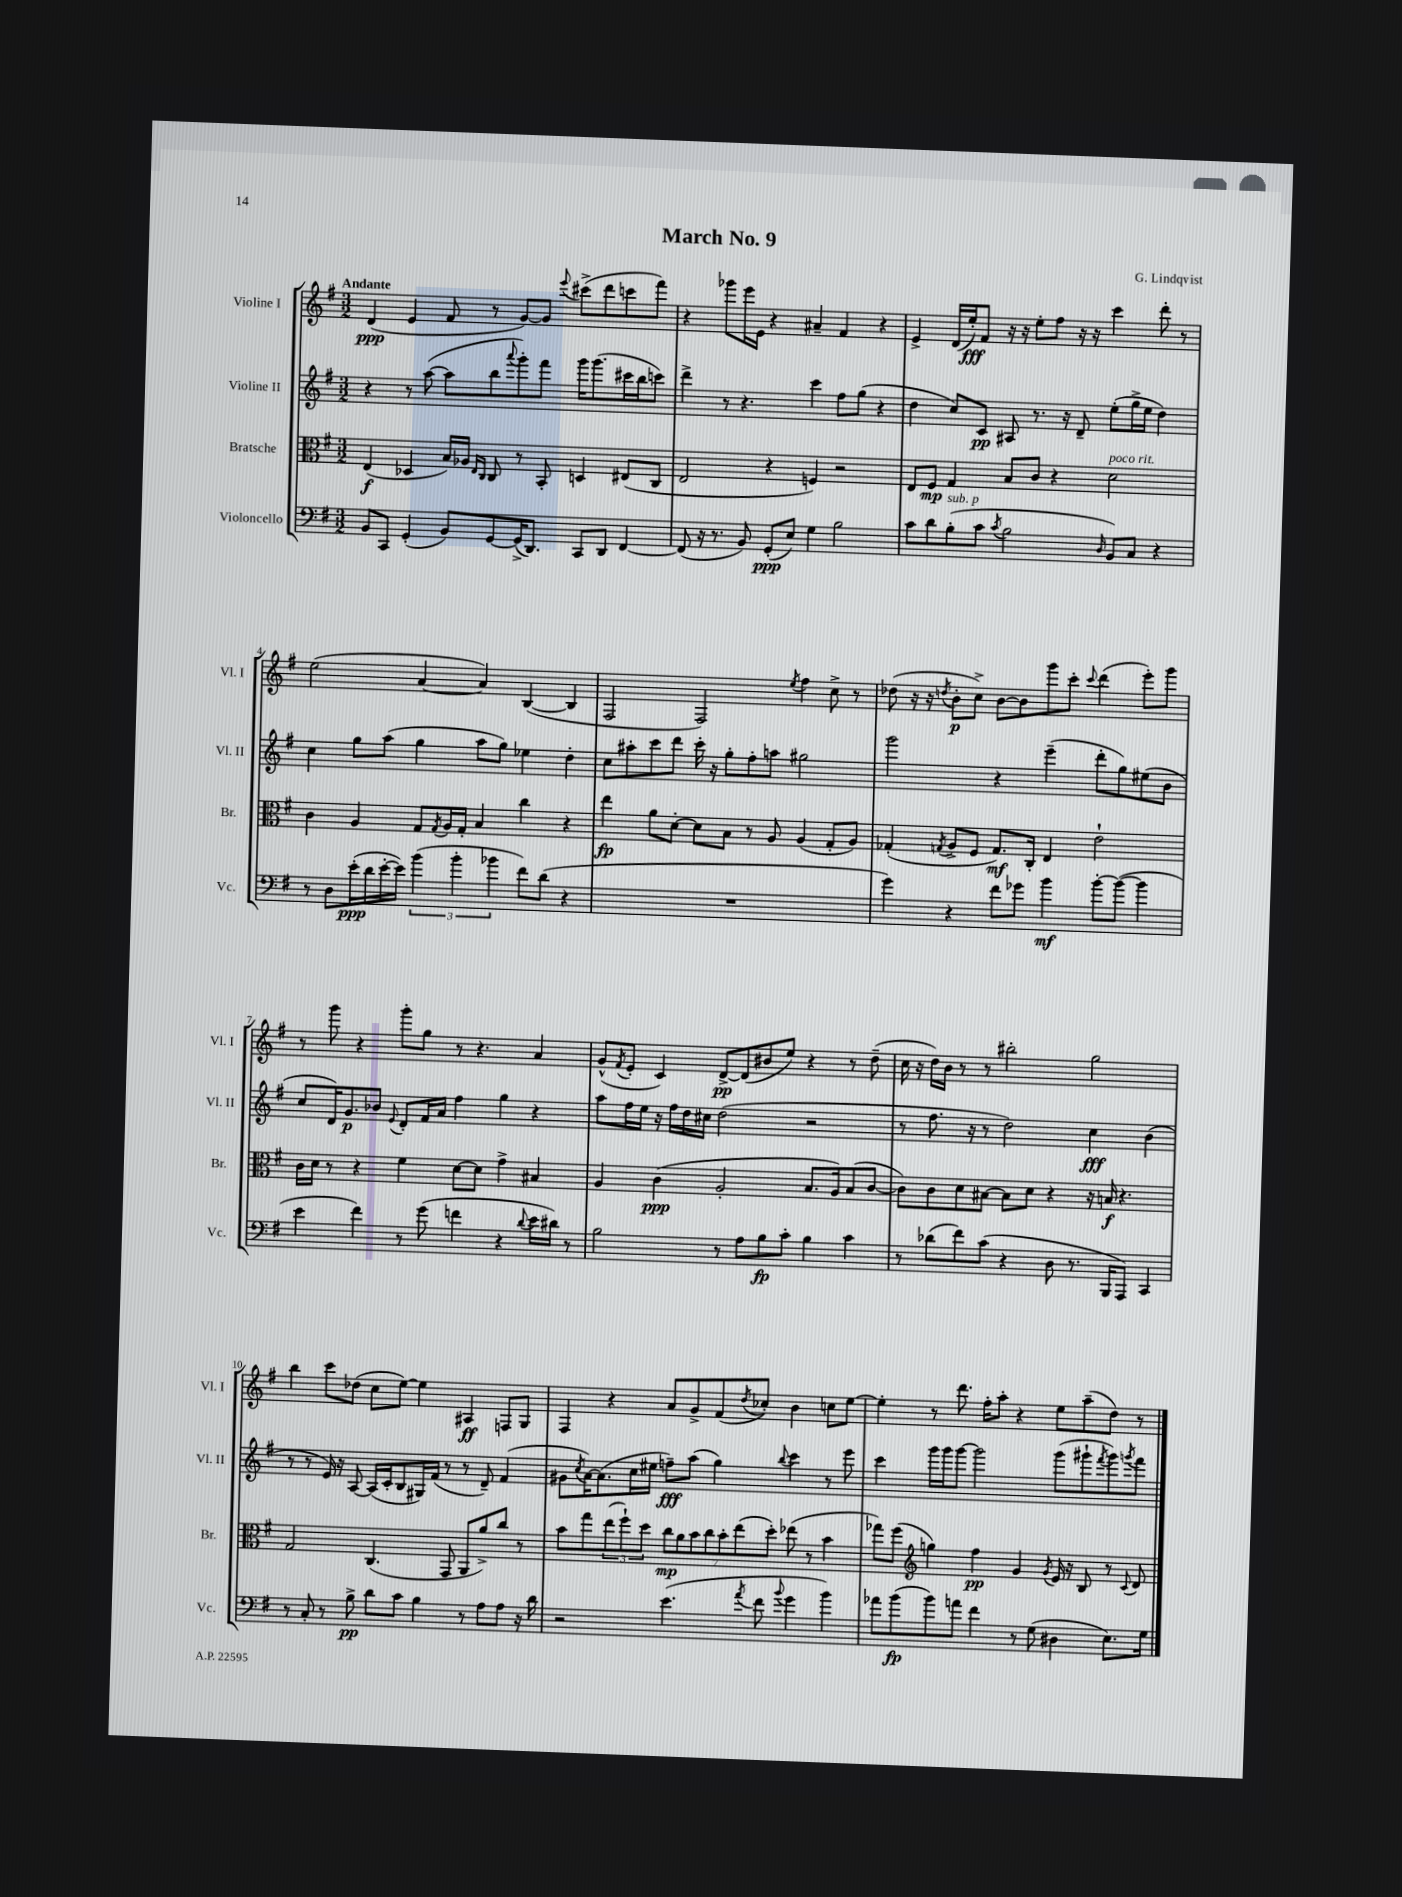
\header { title = "March No. 9" composer = "G. Lindqvist" }
<<
\new StaffGroup <<
\new Staff = "s0" \with { instrumentName = "Violine I" shortInstrumentName = "Vl. I" } {
    \clef treble \key g \major \numericTimeSignature \time 3/2 \tempo "Andante"
    d'4\ppp( e'4 fis'8 r8 g'8~) g'8 \appoggiatura { e'''8 } cis'''8->( d'''8 c'''8 fis'''8) |
    r4 ges'''8 e'''16 e'16 r4 ais'4-- fis'4 r4 |
    e'4-> d'16( e''16-.\fff) fis'8 r16 r16 e''8-. fis''8 r16 r16 c'''4 d'''8-. r8 |
    e''2( a'4~ a'4) b4~( b4 |
    fis2 fis2) \acciaccatura { e''8 } fis''4 c''8-> r8 |
    des''8( r16 r16 \acciaccatura { d''8 } b'8-.\p c''8->) b'8~ b'8 g'''8 c'''8-. \appoggiatura { c'''8 } d'''4( e'''8-.) g'''8 |
    r8 g'''8 r4 g'''8-. g''8 r8 r4. a'4 |
    g'8-^( \acciaccatura { fis'8 } e'8-. c'4) d'8~->\pp d'8( bis'8 e''8) r4 r8 d''8--( |
    c''16 r16 d''16) b'16 r8 r8 bis''2-. g''2 |
    b''4 c'''8 des''8( c''8 e''8~) e''4 ais4\ff f8 g8 |
    fis4 r4 a'8 g'8-> fis'8( \acciaccatura { d''8 } ces''8-.) b'4 c''8 e''8~ |
    e''4-. r8 d'''8. fis''16-. a''8-. r4 e''8 a''8--( d''8) r8 \bar "|." |
}
\new Staff = "s1" \with { instrumentName = "Violine II" shortInstrumentName = "Vl. II" } {
    \clef treble \key g \major \numericTimeSignature \time 3/2
    r4 r8 a''8~( a''8 b''8 \appoggiatura { a'''8 } g'''8-.) fis'''8 g'''16 g'''8.( cis'''16 b''16 c'''8) |
    d'''4-> r8 r4. c'''4 fis''8 g''8( r4 |
    d''4 c''8) c'8\pp ais8 r8. r16 d'8-- e''8-.( g''16-> e''16 d''4) |
    c''4 g''8 a''8( g''4 a''8 g''8) ees''4 d''4-. |
    c''8 ais''8-. c'''8 d'''8 c'''16-. r16 g''8-. fis''8-. a''8 gis''2 |
    g'''2 r4 e'''4--( d'''8-. g''8) eis''8( b'8 |
    c''8 d'16) g'8.\p bes'8 \appoggiatura { e'8 } d'8-. fis'16 a'16 fis''4 g''4 r4 |
    a''8 fis''16 e''16 r16 fis''16 d''16 cis''16 d''2( r2 |
    r8 fis''8. r16 r8 d''2) c''4\fff b'4( |
    r8 r8 e'16) r16 a8~ a16( c'16-. b8 gis16) fis'16( r8 r8 d'8--) fis'4( |
    gis'8 \acciaccatura { c''8 } a'16~) a'8.( c''16 eis''16 f''8--\fff) a''8( g''4) \appoggiatura { b''8 } c'''4 r8 e'''8 |
    c'''4 g'''16 g'''16 g'''8~ g'''2 g'''8( gis'''8-! \acciaccatura { fis'''8 } gis'''8) \acciaccatura { g'''8 } fis'''8 \bar "|." |
}
\new Staff = "s2" \with { instrumentName = "Bratsche" shortInstrumentName = "Br." } {
    \clef alto \key g \major \numericTimeSignature \time 3/2
    e4\f( des4 b16) aes16 \grace { e16 c16 } c8 r8 b,8-. d4 eis8( c8 |
    e2 r4 f4) r2 |
    e8 fis8\mp g4 b8 c'8 r4 d'2^\markup { \italic "poco rit." } |
    c'4 a4 g8 \acciaccatura { g8 } a16 g16-. b4 c''4 r4 |
    e''4\fp a'8 d'8~-. d'8 b8 r8 a8 a4( g8-. a8) |
    ges4-.( \acciaccatura { g8 } a8-> fis8 g8.\mf) c16-. e4 e'2-! |
    c'16 d'16 r8 r4 fis'4 d'8~ d'8 g'4-> bis4 |
    a4 c'4\ppp( a2-. b8. a16) b8( c'8~ |
    c'8) c'8 d'8 bis8~ bis8 d'8 r4 r16 b16\f r4. |
    g2 c4.( g,8 a,8 a'8->) c''8 r8 |
    b'8 g''8 \tuplet 3/2 { e''8( fis''8-!) d''8 } \tuplet 7/4 { c''8\mp a'8 b'8 c''8 b'8-. e''8( d''8-.) } ees''8( r8 b'4 |
    ges''8) fis''8( \clef treble g''4) fis''4\pp g'4 \acciaccatura { g'8 } e'16 r16 b8 r8 \appoggiatura { c'8 } d'8 \bar "|." |
}
\new Staff = "s3" \with { instrumentName = "Violoncello" shortInstrumentName = "Vc." } {
    \clef bass \key g \major \numericTimeSignature \time 3/2
    b,8 c,8 g,4-.( b,8) g,8~ g,16->( d,8.) c,8 d,8 fis,4~ |
    fis,8( r16 r8. b,8) g,8-.\ppp( e8) g4 b2 |
    c'8 d'8 b8-.^\markup { \italic "sub. p" }( c'8 \acciaccatura { c'8 } b2 \grace { d16 } b,8) c8 r4 |
    r8 d8 e'16-.\ppp( d'16 e'16~-. e'16) \tuplet 3/2 { b'4( b'4-. bes'4 } fis'8) d'8( r4 |
    R1. |
    g'4) r4 fis'8 ges'8 b'4\mf b'8~-. b'8~( b'4 |
    e'4 fis'4) r8 g'8( f'4 r4 \appoggiatura { d'8 } e'16 dis'16) r8 |
    b2 r8 a8 b8\fp c'8-. b4 c'4 |
    r8 des'8( fis'8) c'8( r4 d8 r8. b,,16 a,,8) c,4 |
    r8 c8-. r8 b8->\pp d'8 c'8 b4 r8 a8 a8 r16 d'16 |
    r2 e'4.( \acciaccatura { a'8 } fis'8 \appoggiatura { b'8 } g'4 b'4) |
    aes'8 b'8\fp( b'8) a'8 fis'4 r8 g8( dis4 e8.) g16 \bar "|." |
}
>>
>>
